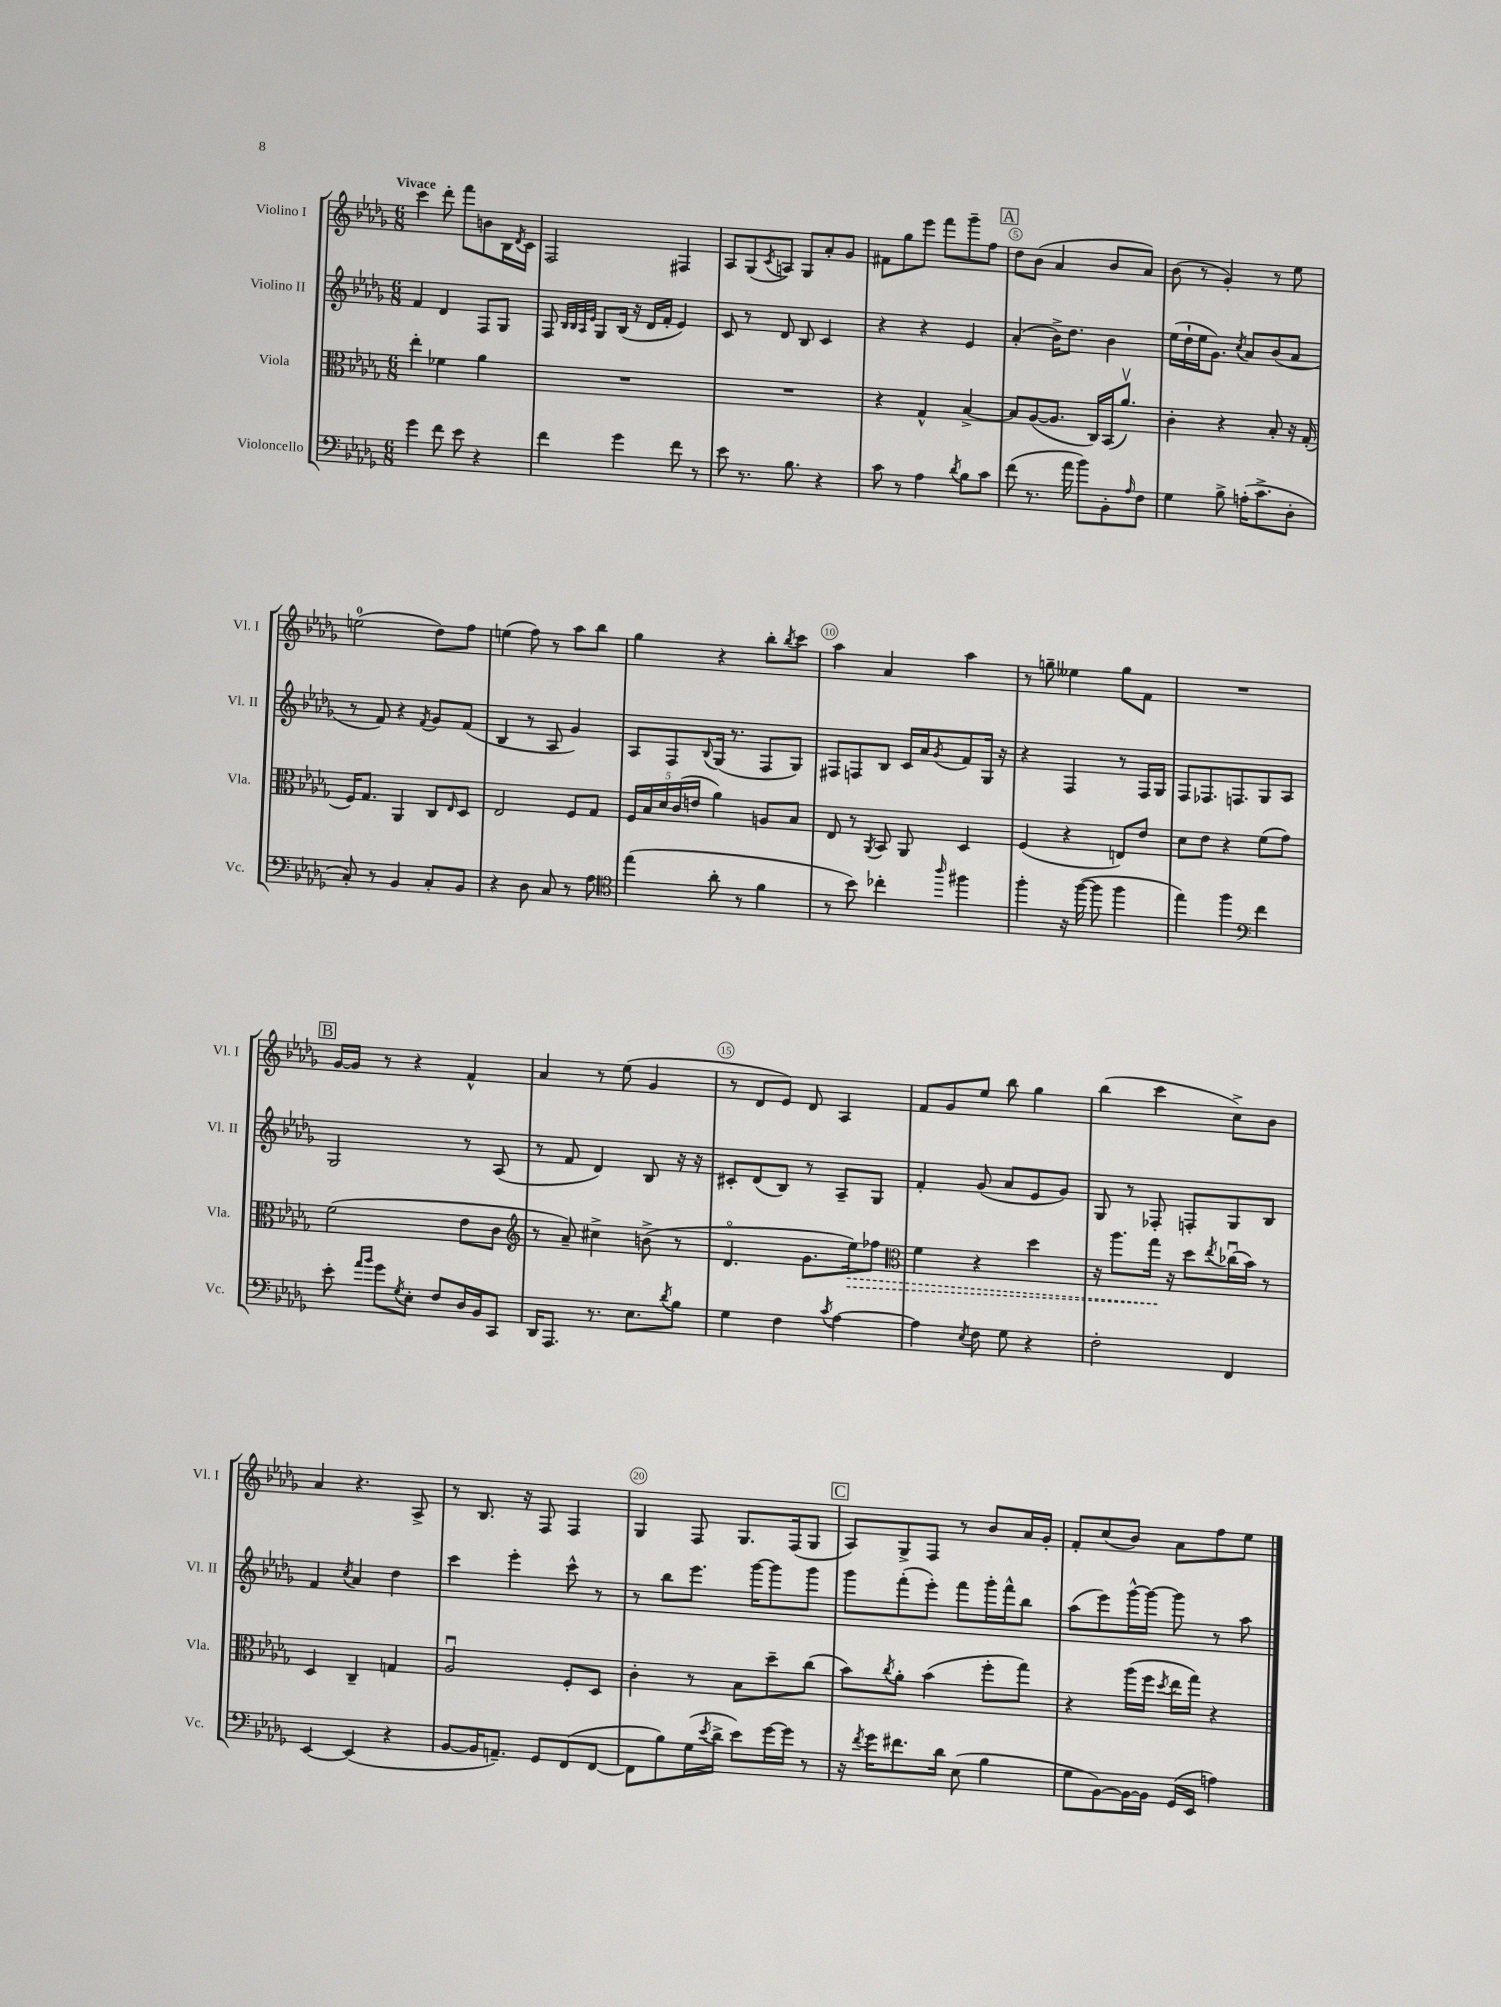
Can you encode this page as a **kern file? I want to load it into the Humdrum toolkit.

**kern	**kern	**dynam	**kern	**kern
*part4	*part3	*part3	*part2	*part1
*staff4	*staff3	*staff3	*staff2	*staff1
*I"Violoncello	*I"Viola	*	*I"Violino II	*I"Violino I
*I'Vc.	*I'Vla.	*	*I'Vl. II	*I'Vl. I
*clefF4	*clefC3	*	*clefG2	*clefG2
*k[b-e-a-d-g-]	*k[b-e-a-d-g-]	*	*k[b-e-a-d-g-]	*k[b-e-a-d-g-]
*M6/8	*M6/8	*	*M6/8	*M6/8
=1	=1	=1	=1	=1
!	!	!	!	!LO:TX:a:B:t=Vivace
4g-\	4ee-'\	.	4f/	4ccc\
8f\	4f-X\	.	4d-/	8ddd-'\
8e-\	.	.	.	8fff\L
4r	4a-\	.	8F/L	8bn\
.	.	.	8G-/J	16B-\L
.	.	.	.	8qd-/
.	.	.	.	16c\JJ
=2	=2	=2	=2	=2
4f\	2.r	.	8F/	2F/
.	.	.	32qqB-/LLL	.
.	.	.	32qqB-/	.
.	.	.	32qqA-/	.
.	.	.	32qqe-/JJJ	.
.	.	.	8G-/L	.
4g-\	.	.	(16B-/Jk	.
.	.	.	16r	.
.	.	.	16d-/LL	.
.	.	.	16f'/JJ	.
8f\	.	.	4e-/)	4F#X/
8r	.	.	.	.
=3	=3	=3	=3	=3
8e-\	2.r	.	8c/	8A-/L
8.r	.	.	8r	(8G-/
.	.	.	.	8qc/
.	.	.	8d-/	8An/J)
8.B-\	.	.	.	.
.	.	.	8B-/	8G-/L
4r	.	.	4c/	8a-'/
.	.	.	.	8g-/J
=4	=4	=4	=4	=4
8c\	4r	.	4r	8f#X\L
8r	.	.	.	8gg-\
4A-\	4G-^^/	.	4r	8eee-\J
.	.	.	.	8fff\L
8qd-/	.	.	.	.
8B-\L	[4B-^/	.	4e-/	8ggg-~\
8c\J	.	.	.	8ff\J
!!LO:REH:place=s1:t=A
=5	=5	=5	=5	=5
(8f\	8B-/L]	.	(4a-'/	8dd-\L
8.r	([8A-/	.	.	(8b-\J
.	8.A-/J]	.	16b-^\KL)	4a-/
16a-\	.	.	8.dd-\J	.
8b-\L)	.	.	.	.
.	16C/LL)	.	.	.
8BB-'\	(16BB-/J	.	4b-\	8b-/L
.	8.a-v/J)	.	.	.
16qqA-/	.	.	.	.
8F\J	.	.	.	8a-/J)
=6	=6	=6	=6	=6
4G-\	4c'\	.	(16ee-\LL	(8b-\
.	.	.	16dd-`\	.
.	.	.	16ee-\J	8r
.	.	.	8.g-\J)	.
8B-^\	4r	.	.	4g-'/)
.	.	.	8qcc/	.
(16An'\KL	.	.	8a-/L	.
8.c^\	.	.	.	.
.	8B-'/	.	(8b-/	8r
8D-'\J	16r	.	8a-/J	8ee-\
.	(16G-'/	.	.	.
!!LO:LB:g=z
=7	=7	=7	=7	=7
8C'/)	16F/KL)	.	8r	(2een\
.	8.G-/J	.	.	.
8r	.	.	8f/)	.
4BB-/	4AA-/	.	4r	.
.	.	.	8qf/	.
8C'/L	8C/L	.	8g-/L	8dd-\L)
.	16qqE-/	.	.	.
8BB-/J	8D-/J	.	(8f/J	8ff\J
=8	=8	=8	=8	=8
4r	2E-/	.	4B-/	(4een\
8D-\	.	.	8r	8ff\)
8C/	.	.	8A-/	8r
8r	8F/L	.	4g-/)	8aa-\L
8A-\	8G-/J	.	.	8bb-\J
=9	=9	=9	=9	=9
*clefC4	*	*	*	*
(4ee-\	20F/LL	.	8A-/L	4gg-\
.	20B-/	.	.	.
.	20d-/	.	.	.
.	.	.	8F/	.
.	(20c/	.	.	.
.	20en/JJ	.	.	.
.	.	.	8qqB-/	.
8a-'\	4a-\)	.	(16G-/Jk	4r
.	.	.	8.r	.
8r	.	.	.	.
4f\	8An/L	.	8F/L	8bb-'\L
.	.	.	.	8qbb-/
.	8B-/J	.	8G-/J)	8ccc\J
=10	=10	=10	=10	=10
8r	8E-/	.	8F#X/L	4aa-\
8b-\)	8r	.	8Fn/	.
.	8qAA-/	.	.	.
4cc-X'\	8BB-/	.	8B-/J	4a-/
.	8AA-/	.	16c/LL	.
.	.	.	16a-/J	.
16qqaa-/	.	.	8qg-/	.
4ff#X\	4D-/	.	8f/	4aa-\
.	.	.	16G-/Jk	.
.	.	.	16r	.
=11	=11	=11	=11	=11
4ff'\	(4F/	.	4r	8r
.	.	.	.	8ggn~\
16r	4r	.	4F/	4ee--X\
([16ff\	.	.	.	.
8ff\]	.	.	.	.
4ff\	8En/L)	.	8r	8gg\L
.	8e-/J	.	16F/LL	8f\J
.	.	.	16G-/JJ	.
=12	=12	=12	=12	=12
4ee-\)	8d-\L	.	8F/L	2.r
.	8e-\J	.	8.F-X/	.
4ff\	4r	.	.	.
.	.	.	8.Fn/	.
*clefF4	*	*	*	*
4f\	(8f\L	.	8G-/	.
.	8g-\J)	.	8A-/J	.
!!LO:LB:g=z
!!LO:REH:place=s1:t=B
=13	=13	=13	=13	=13
8e-'\	(2f\	.	2G-/	[16g-/LL
.	.	.	.	16g-/JJ]
16qqa-/LL	.	.	.	.
16qqb-/JJ	.	.	.	.
8g-\L	.	.	.	8r
8qG-/	.	.	.	.
8E-'\J	.	.	.	4r
8F/L	.	.	.	.
16D-/L	8e-\L	.	8r	4f^^/
16BB-/J	.	.	.	.
8CC/J	8c\J	.	(8A-/	.
=14	=14	=14	=14	=14
*	*clefG2	*	*	*
16DD-/KL	8r	.	8r	4a-/
8.AAA-/J	.	.	.	.
.	8a-~/)	.	8f/	.
8.r	4cc#X^\	.	4d-/)	8r
.	.	.	.	(8ee-\
8.E-\L	.	.	.	.
.	(8bn^\	.	8B-/	4g-/
8qd-/	.	.	.	.
8B-\J	8r	.	16r	.
.	.	.	16r	.
=15	=15	=15	=15	=15
4G-\	4.d-/	.	8c#X'/L	8r
.	.	.	(8d-/	8d-/L
4F\	.	.	8B-/J)	8e-/J)
.	8.g-\L	.	8r	8d-/
8qc/	.	.	.	.
[4A-\	.	.	8A-~/L	4A-/
!	!	!LO:HP:b	!	!
.	16ee-\k)	>	.	.
.	8ff-X\J	.	8G-/J	.
=16	=16	=16	=16	=16
*	*clefC3	*	*	*
4A-\]	4f\	.	4f'/	8f/L
.	.	.	.	8g-/
8qE-/	.	.	.	.
8F\	4r	.	(8g-/	8ee-/J
8G-\	.	.	8a-/L	8bb-\
4r	4dd-\	.	8e-/	4gg-\
.	.	.	8g-/J)	.
=17	=17	=17	=17	=17
2F'\	16r	.	8G-/	(4bb-\
.	8.aa-\L	.	.	.
.	.	.	8r	.
.	16gg-\Jk	.	8F-X'/	4ccc\
.	16r	]	.	.
.	8dd-\L	.	8Fn'/L	.
.	8qee-/	.	.	.
4FF/	(16cc-Xu\L	.	8G-/	8cc^\L)
.	16b-\JJ)	.	.	.
.	8r	.	8B-/J	8b-\J
!!LO:LB:g=z
=18	=18	=18	=18	=18
[4EE-/	4D-/	.	4f/	4a-/
.	.	.	8qcc/	.
(4EE-/]	4C~/	.	4a-/	4.r
4r	4Gn/	.	4dd-\	.
.	.	.	.	8A-^/
=19	=19	=19	=19	=19
[8BB-/L	2A-u/	.	4ccc\	8r
16BB-/K]	.	.	.	8.B-/
8.AAn~/J)	.	.	.	.
.	.	.	4eee-'\	.
.	.	.	.	16r
8GG-/L	.	.	.	8F/
(8FF/	8F'/L	.	8ccc^^\	4F/
[8FF/J	8D-/J	.	8r	.
=20	=20	=20	=20	=20
8FF\L]	4c'\	.	8r	4G-/
8B-\)	.	.	8bb-\L	.
(16G-\L	8r	.	8.eee-\J	8F/
8qe-/	.	.	.	.
16d-^\JJ	.	.	.	.
8e-\L)	8B-\L	.	.	8.G-/L
.	.	.	[16ggg-\KL	.
[16g-\L	8dd-~\	.	8ggg-\]	.
16g-\JJ]	.	.	.	(16F/k
8r	(8cc\J	.	8ggg-\J	8G-/J
!!LO:REH:place=s1:t=C
=21	=21	=21	=21	=21
16r	8b-\L)	.	8ggg-\L	8A-/L)
8qf/	.	.	.	.
16g-\KL	.	.	.	.
.	8qcc/	.	.	.
8.f#X\	8a-'\J	.	(8fff'\	8G-^/
.	(4b-\	.	8eee-'\J)	8F/J
16d-\Jk	.	.	.	.
(8E-\	.	.	8fff\L	8r
4B-\	8ff'\L	.	16ggg-'\L	8b-/L
.	.	.	16fff^^\J	.
.	8gg-\J)	.	8bb-\J	16a-/L
.	.	.	.	16g-'/JJ
=22	=22	=22	=22	=22
8G-\L	4r	.	(8aa-\L	8f'/L
[8BB-\)	.	.	8eee-\)	(8cc/
16BB-\L_	(16aa-\LL	.	[16ggg-^^\L	8b-/J)
16BB-\JJ]	16ff\JJ	.	16ggg-\JJ_	.
.	8qdd-/	.	.	.
(16GG-/LL	16ee-\LL	.	8ggg-\]	8a-\L
16EE-/JJ	16gg-\JJ)	.	.	.
4An\)	4r	.	8r	8ff\
.	.	.	8aa-\	8ee-\J
==	==	==	==	==
*-	*-	*-	*-	*-
